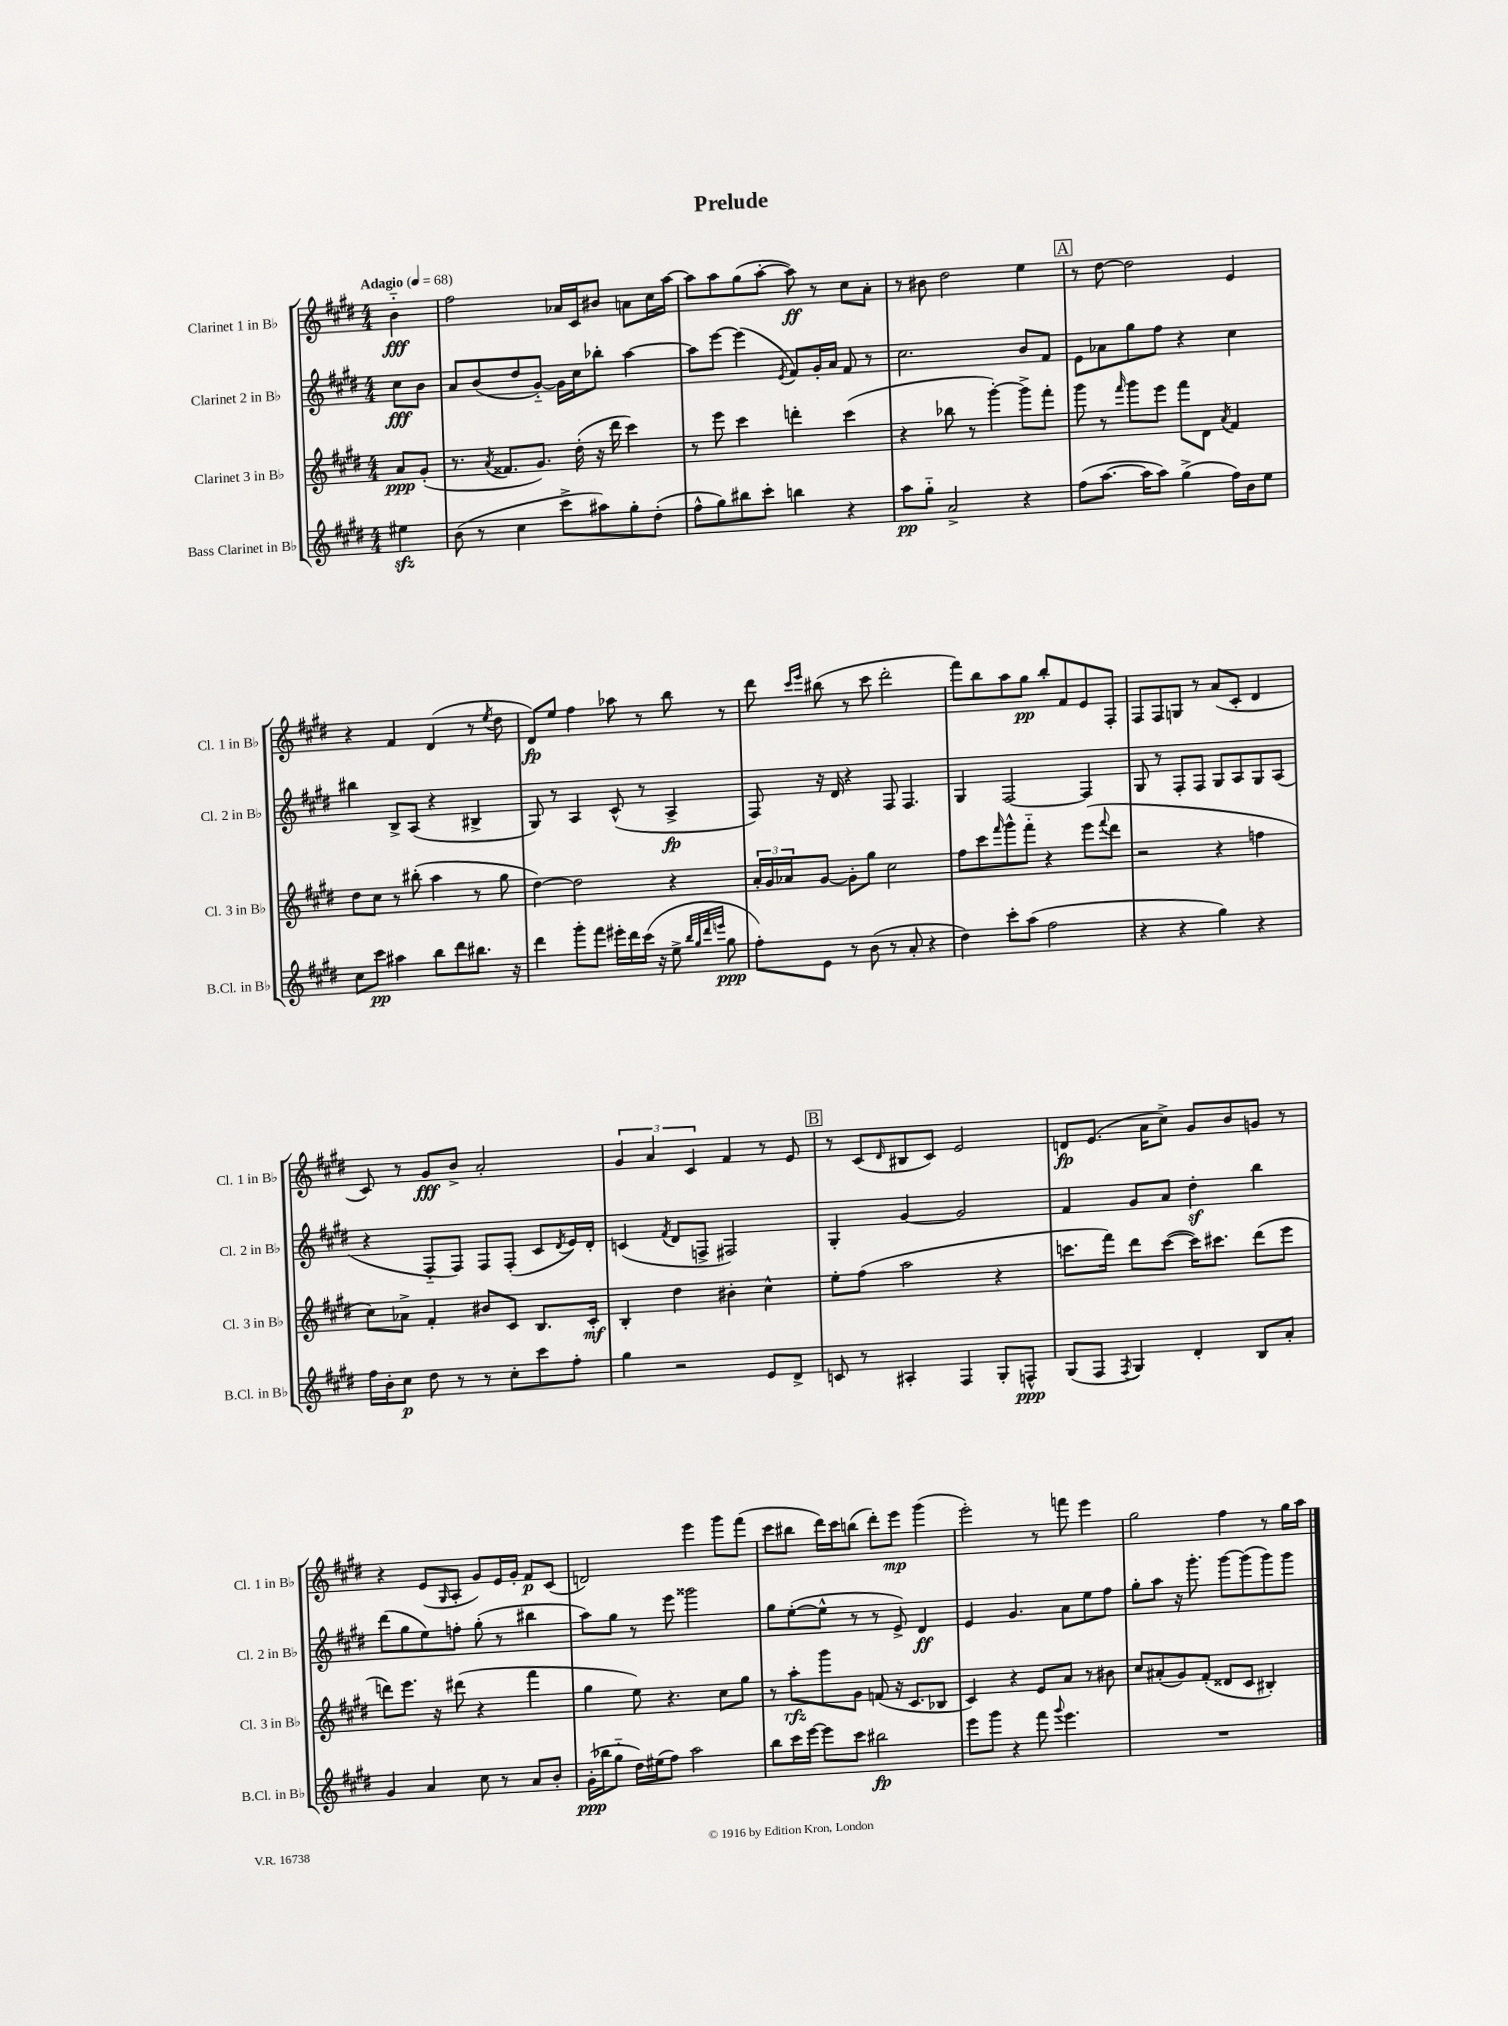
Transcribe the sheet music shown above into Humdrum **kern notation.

**kern	**dynam	**kern	**dynam	**kern	**dynam	**kern	**dynam
*part4	*part4	*part3	*part3	*part2	*part2	*part1	*part1
*staff4	*staff4	*staff3	*staff3	*staff2	*staff2	*staff1	*staff1
*I"Bass Clarinet in B♭	*	*I"Clarinet 3 in B♭	*	*I"Clarinet 2 in B♭	*	*I"Clarinet 1 in B♭	*
*I'B.Cl. in B♭	*	*I'Cl. 3 in B♭	*	*I'Cl. 2 in B♭	*	*I'Cl. 1 in B♭	*
*clefG2	*	*clefG2	*	*clefG2	*	*clefG2	*
*k[f#c#g#d#]	*	*k[f#c#g#d#]	*	*k[f#c#g#d#]	*	*k[f#c#g#d#]	*
*M4/4	*	*M4/4	*	*M4/4	*	*M4/4	*
*MM68	*	*MM68	*	*MM68	*	*MM68	*
=	=	=	=	=	=	=	=
!	!	!	!	!	!	!LO:TX:a:B:t=Adagio	!
4ee#Xzz\	.	8a/L	ppp	8cc#\L	fff	4b\	fff
.	.	(8g#'/J	.	8b\J	.	.	.
=1	=1	=1	=1	=1	=1	=1	=1
(8b\	.	8.r	.	8a/L	.	2ff#\	.
8r	.	.	.	(8b/	.	.	.
.	.	8qa/	.	.	.	.	.
.	.	8.f##X/L	.	.	.	.	.
4cc#\	.	.	.	8dd#/	.	.	.
.	.	8.g#/J)	.	[8g#/J)	.	.	.
8ccc#^\L	.	.	.	16g#\LL]	.	16a-X/LL	.
.	.	(16dd#'\	.	16cc#\J	.	16c#/J	.
8aa#X\)	.	16r	.	8bb-X'\J	.	8b#X/J	.
.	.	16ddd#\	.	.	.	.	.
8gg#'\	.	4ccc#\)	.	[4aa\	.	8an\L	.
(8dd#'\J	.	.	.	.	.	16cc#\L	.
.	.	.	.	.	.	[16aa\JJ	.
=2	=2	=2	=2	=2	=2	=2	=2
8ff#^^\L	.	8r	.	8aa\L]	.	8aa\L]	.
8gg#\)	.	8eee\	.	[8eee\J	.	8aa\	.
8bb#X\	.	4ccc#\	.	(4eee\]	.	(8gg#\	.
8ccc#'\J	.	.	.	.	.	[8aa'\J	.
.	.	.	.	8qe/	.	.	.
4bbn\	.	4dddn'\	.	8f#/L)	.	8aa\])	ff
.	.	.	.	16g#'/L	.	8r	.
.	.	.	.	16a/JJ	.	.	.
4r	.	(4ccc#\	.	8f#/	.	8cc#\L	.
.	.	.	.	8r	.	8a'\J	.
=3	=3	=3	=3	=3	=3	=3	=3
8aa\L	pp	4r	.	2.cc#\	.	8r	.
8gg#\J	.	.	.	.	.	8b#X\	.
2a^/	.	8bb-X\	.	.	.	2dd#\	.
.	.	8r	.	.	.	.	.
.	.	[4ggg#'\)	.	.	.	.	.
4r	.	8ggg#^\L]	.	8b/L	.	4ee\	.
.	.	8fff#'\J	.	8f#/J	.	.	.
!!LO:REH:place=s1:t=A
=4	=4	=4	=4	=4	=4	=4	=4
(8ff#\L	.	8ggg#\	.	8e\L	.	8r	.
[8.aa\J	.	8r	.	8a-X\	.	[8dd#\	.
.	.	16qqfff#/	.	.	.	.	.
.	.	8ggg#\L	.	8gg#\	.	2dd#\]	.
16aa\KL]	.	.	.	.	.	.	.
8aa\J)	.	8eee\J	.	8ff#\J	.	.	.
(4gg#^\	.	8fff#\L	.	4r	.	.	.
.	.	8d#\J	.	.	.	.	.
.	.	8qa/	.	.	.	.	.
16ff#\LL)	.	4f#/	.	4cc#\	.	4e/	.
16b\J	.	.	.	.	.	.	.
8ee\J	.	.	.	.	.	.	.
!!LO:LB:g=z
=5	=5	=5	=5	=5	=5	=5	=5
8cc#\L	.	8dd#\L	.	4bb#X\	.	4r	.
8ccc#\J	pp	8cc#\J	.	.	.	.	.
4aa#X\	.	8r	.	8B^/L	.	4f#/	.
.	.	(8bb#X'\	.	(8A/J	.	.	.
8bb\L	.	4aa\	.	4r	.	(4d#/	.
8ddd#\	.	.	.	.	.	.	.
8.bb#X\J	.	8r	.	4B#X^/	.	8r	.
.	.	.	.	.	.	8qee/	.
.	.	8gg#\	.	.	.	8dd#\	.
16r	.	.	.	.	.	.	.
=6	=6	=6	=6	=6	=6	=6	=6
4ddd#\	.	[4dd#\)	.	8G#/)	.	8d#/L)	fp
.	.	.	.	8r	.	8ee/J	.
8ggg#'\L	.	2dd#\]	.	4A/	.	4ff#\	.
8fff#\J	.	.	.	.	.	.	.
16eee#X'\LL	.	.	.	(8c#^^/	.	8aa-X\	.
16ddd#\	.	.	.	.	.	.	.
(16ccc#\JJ	.	.	.	8r	.	8r	.
16r	.	.	.	.	.	.	.
8ee^\	.	4r	.	4A^/	fp	8bb\	.
32qqbb/LLL	.	.	.	.	.	.	.
32qqgg#/	.	.	.	.	.	.	.
32qqddd#/	.	.	.	.	.	.	.
32qqeeen/JJJ	.	.	.	.	.	.	.
8gg#\	ppp	.	.	.	.	8r	.
=7	=7	=7	=7	=7	=7	=7	=7
8ff#'\L)	.	24a'/LL	.	8F#/)	.	8ddd#\	.
.	.	24g#/	.	.	.	.	.
.	.	24a-X/J	.	.	.	.	.
.	.	.	.	.	.	16qqccc#/LL	.
.	.	.	.	.	.	16qqeee/JJ	.
8e\J	.	[8g#/J	.	16r	.	(8bb#X\	.
.	.	.	.	16d#/	.	.	.
8r	.	8g#'\L]	.	4r	.	8r	.
(8b\	.	8gg#\J	.	.	.	8ccc#\	.
8r	.	2cc#\	.	8F#/	.	2ddd#'\	.
8a'/	.	.	.	4.F#/	.	.	.
4r	.	.	.	.	.	.	.
=8	=8	=8	=8	=8	=8	=8	=8
4dd#\)	.	8ff#\L	.	4G#/	.	8fff#\L)	.
.	.	8ccc#\	.	.	.	8bb\	.
.	.	16qqfff#/	.	.	.	.	.
8ccc#'\L	.	8ggg#^^\	.	[2F#/	.	8aa\	.
(8aa\J	.	8fff#\J	.	.	.	8gg#\J	pp
2ff#\	.	4r	.	.	.	8bb'/L	.
.	.	.	.	.	.	8f#/	.
.	.	(8eee\L	.	4F#/]	.	8e/	.
.	.	8qqfff#/	.	.	.	.	.
.	.	8ddd#\J	.	.	.	8F#'/J	.
=9	=9	=9	=9	=9	=9	=9	=9
4r	.	2r	.	8G#/	.	8F#/L	.
.	.	.	.	8r	.	8F#/	.
4r	.	.	.	8F#'/L	.	8Gn/J	.
.	.	.	.	8F#/J	.	8r	.
4gg#\)	.	4r	.	8G#/L	.	(8a/L	.
.	.	.	.	8A/	.	8c#'/J	.
4r	.	4ffn\	.	8G#/	.	4d#/	.
.	.	.	.	(8A/J	.	.	.
!!LO:LB:g=z
=10	=10	=10	=10	=10	=10	=10	=10
16ff#\LL	.	8cc#\L)	.	4r	.	8c#/)	.
16b'\J	.	.	.	.	.	.	.
8cc#\J	p	8a-X^\J	.	.	.	8r	.
8dd#\	.	4f#'/	.	8F#/L	.	8g#/L	fff
8r	.	.	.	8F#/J)	.	8b^/J	.
8r	.	8b#X/L	.	8F#/L	.	2a'/	.
8cc#'\L	.	8c#/J	.	(8F#'/J	.	.	.
8ccc#\	.	8.B/L	.	8c#/L	.	.	.
.	.	.	.	8qd#/	.	.	.
8ff#'\J	.	.	.	16e/L)	.	.	.
.	.	16c#'/Jk	mf	16d#'/JJ	.	.	.
=11	=11	=11	=11	=11	=11	=11	=11
4gg#\	.	4B'/	.	(4cn/	.	6g#/	.
.	.	.	.	.	.	6a/	.
.	.	.	.	8qf#/	.	.	.
2r	.	4dd#\	.	8d#/L	.	.	.
.	.	.	.	.	.	6c#/	.
.	.	.	.	8Fn^/J	.	.	.
.	.	4b#X'\	.	2F#X/)	.	4f#/	.
8e/L	.	4cc#^^\	.	.	.	8r	.
8d#^/J	.	.	.	.	.	8e/	.
!!LO:REH:place=s1:t=B
=12	=12	=12	=12	=12	=12	=12	=12
8cn/	.	8ee'\L	.	4G#'/	.	8r	.
8r	.	(8ff#\J	.	.	.	(8c#/L	.
.	.	.	.	.	.	16qqd#/	.
4A#X'/	.	2aa\	.	[4g#/	.	8B#X/	.
.	.	.	.	.	.	8c#/J)	.
4F#/	.	.	.	2g#/]	.	2e/	.
8G#'/L	.	4r	.	.	.	.	.
8Fn^^/J	ppp	.	.	.	.	.	.
=13	=13	=13	=13	=13	=13	=13	=13
(8G#/L	.	8.cccn\L	.	4f#/	.	8dn/L	fp
8F#/J	.	.	.	.	.	(8.e/J	.
.	.	16fff#\Jk)	.	.	.	.	.
8qF#/	.	.	.	.	.	.	.
4G#/)	.	8ddd#\L	.	8g#/L	.	.	.
.	.	.	.	.	.	16a\KL	.
.	.	([8ccc\J	.	8a/J	.	8cc#^\J)	.
4d#'/	.	16ccc\KL])	.	4dd#z'\	.	8g#/L	.
.	.	8.ccc#X\J	.	.	.	.	.
.	.	.	.	.	.	8b/	.
8B/L	.	(8ddd#\L	.	4bb\	.	8gn/J	.
8a'/J	.	8eee\J	.	.	.	8r	.
!!LO:LB:g=z
=14	=14	=14	=14	=14	=14	=14	=14
4g#/	.	8dddn\L)	.	(8ddd#\L	.	4r	.
.	.	8.eee\J	.	8gg#\	.	.	.
4a/	.	.	.	8ee\)	.	(8e/L	.
.	.	16r	.	.	.	.	.
.	.	.	.	.	.	16qqG#/	.
.	.	(8ddd#X\	.	8ffn'\J	.	8A'/J	.
8cc#\	.	4r	.	(8gg#'\	.	8g#/L)	.
8r	.	.	.	8r	.	16e/L	.
.	.	.	.	.	.	16g#'/JJ	.
8a/L	.	4fff#\	.	4bb#X\	.	8f#/L	p
8b'/J	.	.	.	.	.	(8c#/J	.
=15	=15	=15	=15	=15	=15	=15	=15
(16g#'\LL	ppp	4gg#\	.	8aa\L)	.	2dn/)	.
16bb-X\J	.	.	.	.	.	.	.
8gg#\J	.	.	.	8gg#\J	.	.	.
16dd#\LL)	.	8ee\)	.	8r	.	.	.
(16ee#X\J	.	.	.	.	.	.	.
8ff#\J)	.	4.r	.	8eee\	.	.	.
2aa\	.	.	.	2ggg##X\	.	4eee\	.
.	.	8cc#\L	.	.	.	8ggg#\L	.
.	.	8gg#\J	.	.	.	(8fff#\J	.
=16	=16	=16	=16	=16	=16	=16	=16
8bb\L	.	8r	.	8gg#\L	.	8ccc#\L	.
16ccc#\L	.	8aa'\L	rfz	([8ee'\	.	8bb#X\J	.
[16eee\JJ	.	.	.	.	.	.	.
8eee\L]	.	8ggg#\	.	8ee^^\J]	.	16ddd#\LL)	.
.	.	.	.	.	.	16ccc#\J	.
8ccc#\J	.	8g#\J	.	8r	.	(8bbn\J	.
2bb#X\	fp	(8fn/	.	8r	.	8ddd#'\L)	.
.	.	16r	.	8e^/)	.	8eee\J	mp
.	.	8.c#/L	.	.	.	.	.
.	.	.	.	4d#/	ff	(4ggg#\	.
.	.	8B-X/J	.	.	.	.	.
=17	=17	=17	=17	=17	=17	=17	=17
8eee\L	.	4c#/)	.	4e/	.	2eee'\)	.
8ggg#\J	.	.	.	.	.	.	.
4r	.	4r	.	4.g#/	.	.	.
8fff#\	.	8e/L	.	.	.	8r	.
8qqggg#/	.	.	.	.	.	.	.
4.eee\	.	8a/J	.	8a\L	.	8fffn\	.
.	.	8r	.	8ee\	.	4eee\	.
.	.	8b#X\	.	8ff#\J	.	.	.
=18	=18	=18	=18	=18	=18	=18	=18
1r	.	8cc#/L	.	8gg#'\L	.	2gg#\	.
.	.	(8a#X'/	.	8aa\J	.	.	.
.	.	8g#/)	.	16r	.	.	.
.	.	.	.	8.ggg#'\	.	.	.
.	.	(8f#'/J	.	.	.	.	.
.	.	8d##X/L	.	[8ggg#\L	.	4ff#\	.
.	.	8c#/J	.	(8ggg#\]	.	.	.
.	.	4B#X'/)	.	8ggg#\)	.	8r	.
.	.	.	.	8ggg#\J	.	16gg#\LL	.
.	.	.	.	.	.	16aa\JJ	.
==	==	==	==	==	==	==	==
*-	*-	*-	*-	*-	*-	*-	*-
